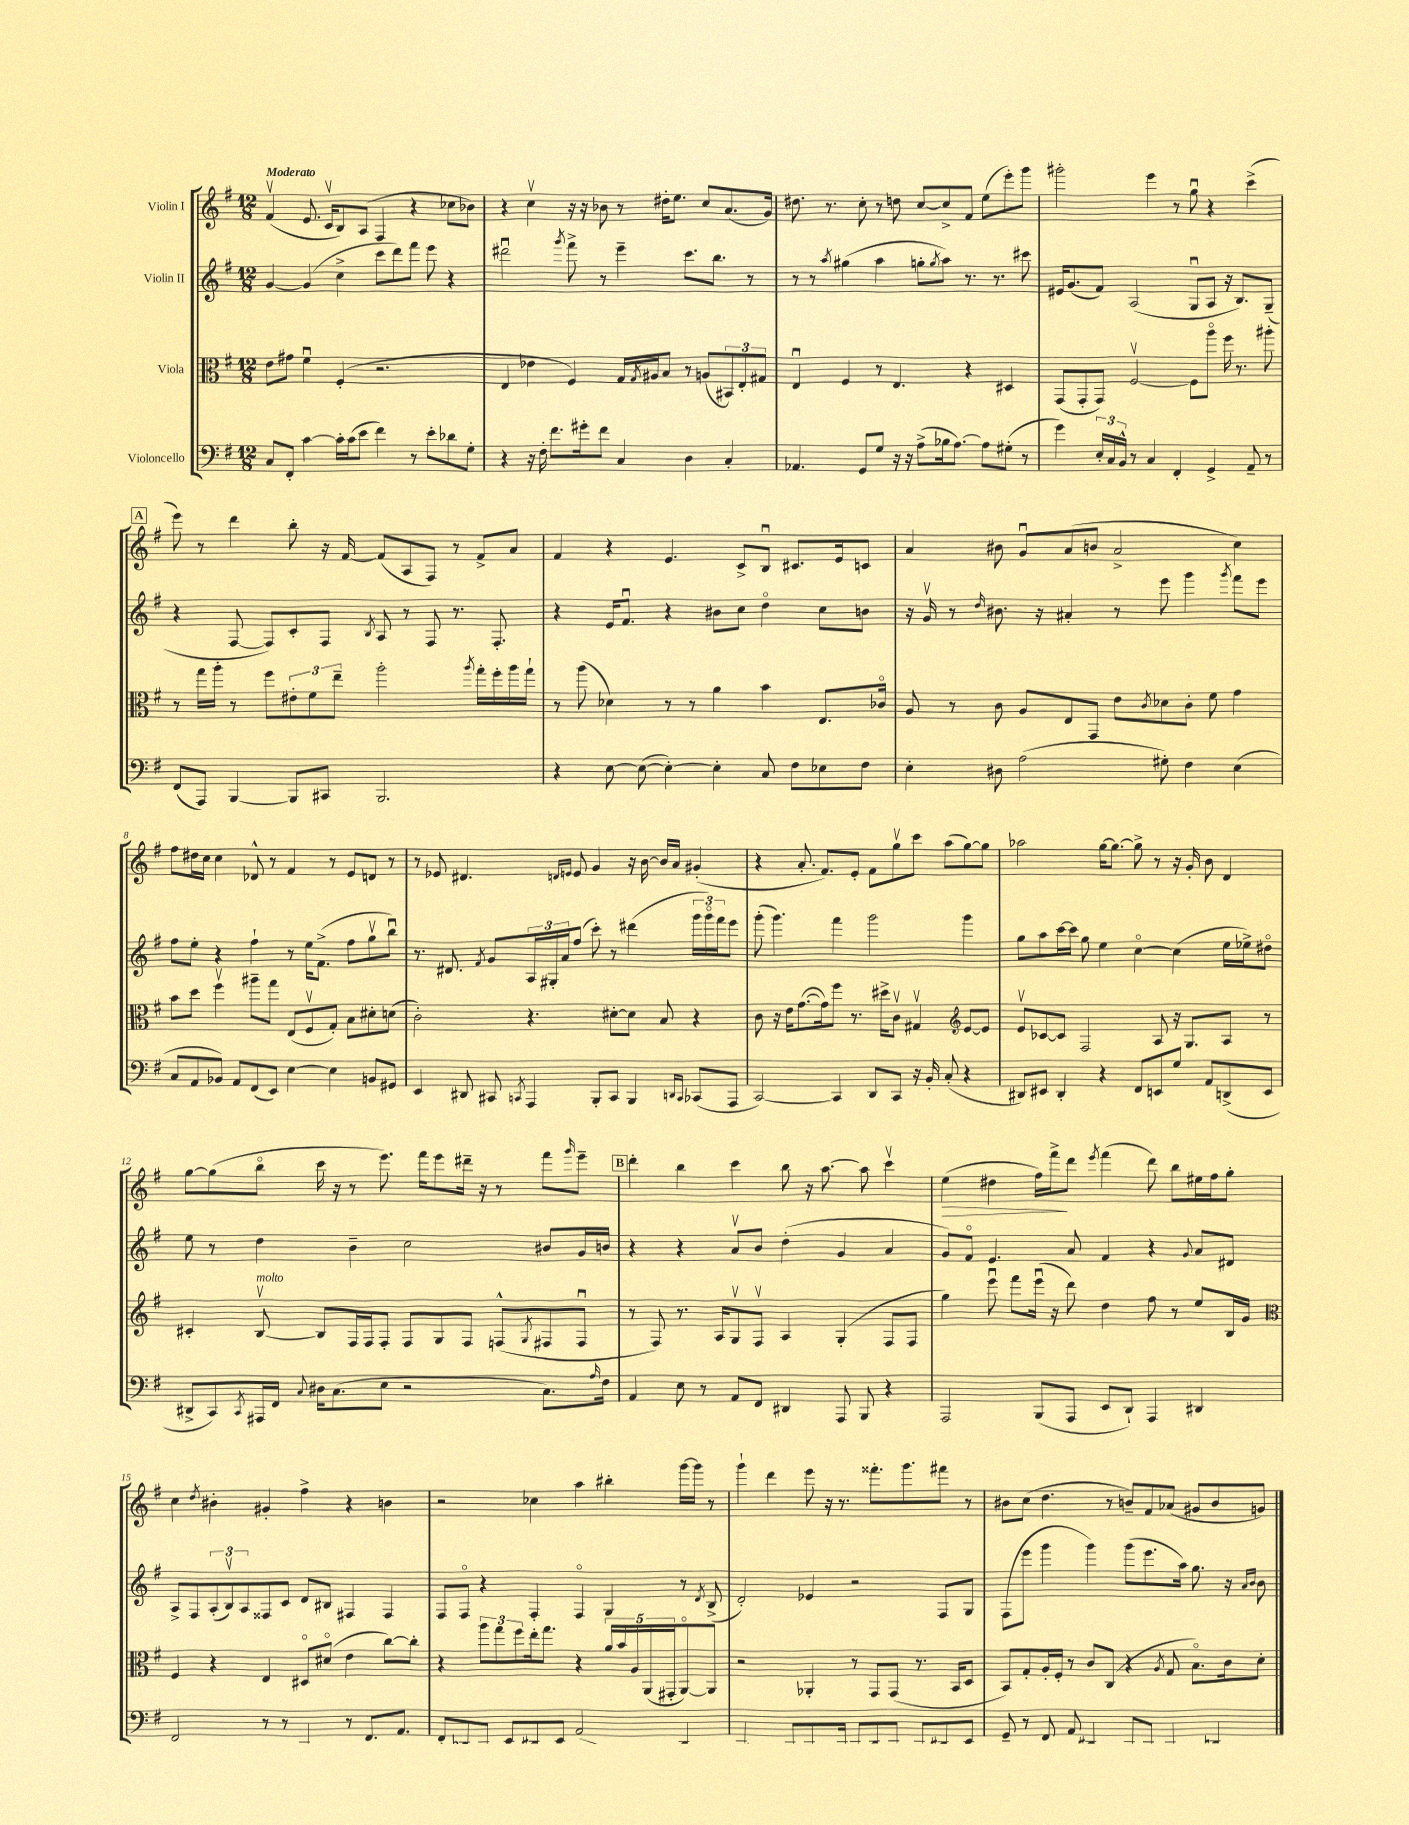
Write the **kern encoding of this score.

**kern	**kern	**kern	**kern	**dynam
*part4	*part3	*part2	*part1	*part1
*staff4	*staff3	*staff2	*staff1	*staff1
*I"Violoncello	*I"Viola	*I"Violin II	*I"Violin I	*
*clefF4	*clefC3	*clefG2	*clefG2	*
*k[f#]	*k[f#]	*k[f#]	*k[f#]	*
*M12/8	*M12/8	*M12/8	*M12/8	*
=1	=1	=1	=1	=1
!	!	!	!LO:TX:a:B:t=Moderato	!
8C/L	8e\L	[4g/	(4f#v/	.
8FF#'/J	8g#X\J	.	.	.
[4c\	4f#u\	(4g/]	8.e/	.
.	.	.	16cv/KL	.
16c'\LL]	(4F#'/	4cc^\	8B/)	.
(16c\J	.	.	.	.
8e\J	.	.	(8A/J	.
4f#\)	2.r	8ccc\L	4F#/	.
.	.	8ddd\)	.	.
8r	.	8fff#\J	4r	.
8e'\L	.	8eee\	.	.
8d-X\	.	4r	8cc-X\L	.
8G'\J	.	.	8b-X\J)	.
=2	=2	=2	=2	=2
4r	4E/	2ddd#Xu\	4r	.
16r	4e-X\	.	4ccv\	.
16F#'\	.	.	.	.
8.f#\L	.	.	.	.
.	.	8qggg/	.	.
.	4F#/)	8fff#^\	16r	.
16g#X'\k	.	.	16r	.
8f#\J	.	8r	8b-X\	.
4C/	16G/LL	4eee~\	8r	.
.	8qG/	.	.	.
.	16A#X/J	.	.	.
.	8B/J	.	16dd#X'\KL	.
.	.	.	8.ee\J	.
4D\	8r	8.ccc\L	.	.
.	(8An/L	.	8cc/L	.
.	.	8.bb\J	.	.
4C'/	12BB#X/)	.	(8.a/	.
.	12E'/	.	.	.
.	.	8r	.	.
.	12G#X/J	.	.	.
.	.	.	16g/Jk)	.
=3	=3	=3	=3	=3
4.AA-X/	4Eu/	8r	8.dd#X\	.
.	.	8r	.	.
.	.	.	8.r	.
.	.	8qaa/	.	.
.	4F#/	(4gg#X\	.	.
8GG/L	.	.	8cc'\	.
8G/J	8r	4aa\	8r	.
16r	4.E/	.	8ddn\	.
16r	.	.	.	.
(8A^\L	.	8ggn'\L	[8cc/L	.
.	.	8qgg/	.	.
16B-X\k	.	8aa\J)	8cc^/]	.
[8.A\J)	.	.	.	.
.	4r	8.r	8f#/J	.
8A\L]	.	.	(8ee\L	.
.	.	8.r	.	.
(8G#X'\J	4D#X/	.	8eee'\)	.
8r	.	8ccc#X\	8ggg\J	.
=4	=4	=4	=4	=4
4g\)	(8GG/L	16e#X/KL	2ggg#X'\	.
.	.	(8.g/	.	.
.	8GG'/	.	.	.
24E'/LL	8GG/J)	8f#/J)	.	.
24C/	.	.	.	.
24BB^^/JJ	.	.	.	.
8r	[2F#v/	(2A/	.	.
4C/	.	.	4eee\	.
4FF#'/	.	.	8r	.
.	8F#\L]	8Gu/L	8ggu\	.
4GG^/	8aa\J	8A/J	4r	.
.	16ff#\	16r	.	.
.	8.r	8.B/L)	.	.
8AA~/	.	.	(4ccc^\	.
8r	8aa#X'\	(8G~/J	.	.
!!LO:LB:g=z
!!LO:REH:place=s1:t=A
=5	=5	=5	=5	=5
(8FF#/L	8r	4r	8eee\)	.
8AAA/J)	16gg\LL	.	8r	.
.	16aa'\JJ	.	.	.
[4BBB/	8r	[8F#/	4ddd\	.
.	8ff#\L	8F#/L])	.	.
8BBB/L]	12e#X'\	8c'/	8bb'\	.
.	12f#\	.	.	.
8CC#X/J	.	8F#/J	16r	.
.	12ee~\J	.	.	.
.	.	.	[16f#/	.
.	.	8qB/	.	.
2.BBB/	2aa'\	8A/	(8f#/L]	.
.	.	8r	8A/	.
.	.	8F#/	8F#/J)	.
.	.	8.r	8r	.
.	8qaa/	.	.	.
.	16gg'\LL	.	8f#^/L	.
.	16ff#'\	8.F#'/	.	.
.	16aa\	.	8a/J	.
.	16gg`\JJ	.	.	.
=6	=6	=6	=6	=6
4r	8r	4r	4f#/	.
.	(8aa\	.	.	.
[8E\	4d-X\)	16e/KL	4r	.
.	.	8.f#u/J	.	.
(8E\_	.	.	.	.
4E'\_)	8r	4r	4.e/	.
.	8r	.	.	.
4E'\]	4a\	8b#X\L	.	.
.	.	8cc\J	8c^/L	.
8C/	4b\	4dd\	8Bu/J	.
8F#\L	.	.	8.c#X/L	.
8E-X\	8.E/L	8cc\L	.	.
.	.	.	16e/k	.
8F#\J	.	8bn\J	8cn/J	.
.	16c-X/Jk	.	.	.
=7	=7	=7	=7	=7
4E'\	8A/	16r	4a/	.
.	.	16gv/	.	.
.	8r	8r	.	.
.	.	16qqdd/	.	.
8D#X\	8c\	8.b#X\	8b#X\	.
(2A\	8A/L	.	8gu/L	.
.	.	16r	.	.
.	8E/	4a#X'/	(8a/	.
.	8GG/J	.	8bn/J	.
.	8e\L	8r	2a^/	.
.	8qc/	.	.	.
8G#X'\)	8d-X\	8eee\	.	.
4F#\	8c'\J	4ggg\	.	.
.	8f#\	.	.	.
.	.	8qggg/	.	.
(4E\	4g\	8fff#\L	4cc\)	.
.	.	8eee\J	.	.
!!LO:LB:g=z
=8	=8	=8	=8	=8
8C/L	8b\L	8ff#\L	8ff#\L	.
8AA/	8dd\J	8ee'\J	16dd#X\L	.
.	.	.	16cc\JJ	.
8BB-X/J)	4ff#v\	4r	4cc\	.
8AA/L	.	.	.	.
(8FF#/	8aa#X~\L	4ff#`\	8d-X^^/	.
8EE/J)	8gg\J	.	8r	.
[4E\	(8E/L	8r	4f#/	.
.	8F#v/	16ee\KL	.	.
.	.	(8.f#^\J	.	.
4E\]	8G'/J)	.	8r	.
.	8B\L	8ff#\L	8e/L	.
8BBn/L	8d#X'\	8ggv\	8dn/J	.
8GG#X/J	(8dn\J	8bbu\J)	8r	.
=9	=9	=9	=9	=9
4EE/	2c'\)	8.r	8r	.
.	.	.	8e-X/	.
.	.	8.d#X/	.	.
8DD#X/	.	.	4.d#X/	.
.	.	8qf#/	.	.
8CC#X/	.	8g/L	.	.
8qCCn/	.	.	.	.
4AAA/	4.r	24A/L	.	.
.	.	24G#X'/	.	.
.	.	24a/J	.	.
.	.	.	16qqdn/LL	.
.	.	.	16qqen/JJ	.
.	.	(8ff#/J	8e/	.
8BBB'/L	.	8ccc'\)	4g/	.
8CC/J	[8d#X'\L	8r	.	.
4BBB/	8d#\J]	(4ddd#X\	16r	.
.	.	.	[16b\	.
.	8B/	.	16b/LL]	.
.	.	.	16a/JJ	.
16qqDDn/LL	.	.	.	.
16qqCC/JJ	.	.	.	.
(8CC-X/L	4r	24ggg\LL	(4g#X'/	.
.	.	24ggg\)	.	.
.	.	24fff#\J	.	.
8AAA/J	.	8eee\J	.	.
=10	=10	=10	=10	=10
[2CC/)	8c\	(8ggg'\	4r	.
.	16r	4.ggg\)	.	.
.	16e\KL	.	.	.
.	([8.g\	.	8.a'/	.
.	16g\k])	.	8.f#/L)	.
4CC/]	8ff#\J	4fff#\	.	.
.	8.r	.	8e'/J	.
8DD/L	.	2ggg\	8f#\L	.
.	16dd#X^\KL	.	.	.
8CC/J	8cv\J	.	8ggv\	.
16r	4G#Xv/	.	8ccc\J	.
16BB'/	.	.	.	.
(8C'/	.	.	(8aa\L	.
*	*clefG2	*	*	*
4r	[8e/L	4ggg\	[8gg\)	.
.	8e/J]	.	8gg\J]	.
=11	=11	=11	=11	=11
8DD#X/L)	8ev/L	8gg\L	2aa-X\	.
8EE#X/J	[8c-X/	8aa\	.	.
4DD#'/	8c-/J]	[16ccc\L	.	.
.	.	16ccc\JJ]	.	.
.	2F#/	8gg\	.	.
4r	.	4ee\	[16gg\KL	.
.	.	.	8.gg\J_	.
8FF#/L	.	[4cc\	8gg^\]	.
8EEn/	8A/	.	8r	.
8G/J	16r	(4cc\]	16r	.
.	8.G/L	.	16g'/	.
8AA/L	.	.	8b\	.
(8DDn^/	8A/J	16ee\LL	4d/	.
.	.	16ee-X^\J)	.	.
8EE/J	8r	8dd#X\J	.	.
!!LO:LB:g=z
=12	=12	=12	=12	=12
8DD#X^/L	4c#X'/	8ee\	[8gg\L	.
8CC/)	.	8r	(8gg\]	.
8qCC/	.	.	.	.
!	!LO:TX:a:i:t=molto	!	!	!
16AAA#X/L	[8Bv/	4dd\	8bb\J	.
16FF#/JJ	.	.	.	.
8qqC/	.	.	.	.
16D#X\KL	8B/L]	.	16ccc\	.
(8.C\	.	.	16r	.
.	16F#/L	4b~\	8r	.
.	16F#/J	.	.	.
8E\J	8F#'/J	.	8.eee\)	.
2r	8F#/L	2cc\	.	.
.	.	.	16fff#\KL	.
.	8G/	.	8eee\	.
.	8F#/J	.	16ddd#X~\Jk	.
.	.	.	16r	.
.	(8Fn^^/L	.	8r	.
.	8qG/	.	.	.
8.C\L)	8F#X/	8b#X/L	8fff#\L	.
.	.	.	16qqggg/	.
.	8F#u/J	16g/L	8eee~\J	.
16qqA/	.	.	.	.
16F#\Jk	.	16bn/JJ	.	.
!!LO:REH:place=s1:t=B
=13	=13	=13	=13	=13
4AA/	8r	4r	4ddd'\	.
.	8F#/)	.	.	.
8E\	8.r	4r	4bb\	.
8r	.	.	.	.
.	16A/KL	.	.	.
8AA/L	8Gv/	8av/L	4ccc\	.
8FF#/J	8F#v/J	8b/J	.	.
4DD#X/	4A/	(4dd'\	8bb\	.
.	.	.	16r	.
.	.	.	[8.aa\	.
8AAA/	(4G'/	4g/	.	.
8BBB/	.	.	8aa\]	.
4r	8F#/L	4a/	4cccv\	.
.	8F#/J	.	.	.
=14	=14	=14	=14	=14
!	!	!	!	!LO:HP:b
2AAA/	4gg\)	8g/L)	(4ee\	>
.	.	8f#/J	.	.
.	8eeeu\	4.e/	4dd#X\	.
.	8fff#\L	.	.	.
(8BBB/L	(16eeeu\Jk	.	16ff#\LL)	.
.	16r	.	16fff#^\J	.
8AAA/J	8ddd\)	8a/	8ddd\J	]
.	.	.	8qeee/	.
8EE/L	4dd\	4f#/	(4fff#\	.
8DD`/J)	.	.	.	.
4AAA/	8ff#\	4r	8ddd\)	.
.	8r	.	8bb\L	.
.	.	8qqg/	.	.
4DD#X/	8ee/L	8a/L	16ee#X\L	.
.	.	.	16ff#\J	.
.	16B/L	8d#X/J	8gg'\J	.
.	16g/JJ	.	.	.
!!LO:LB:g=z
=15	=15	=15	=15	=15
*	*clefC3	*	*	*
2FF#/	4F#/	8A^/L	4cc\	.
.	.	8F#/	.	.
.	.	.	8qdd/	.
.	4r	(12A'/	4b#X'\	.
.	.	12Bv/)	.	.
.	.	12A/	.	.
8r	4E/	8F##X/	4g#X'/	.
8r	.	8c/J	.	.
(4AAA/	8D#X/L	8d/L	4ff#^\	.
.	(8d#X/J	8B#X/J	.	.
8r	4e\	4F#X/	4r	.
8.FF#/L	.	.	.	.
.	[8cc\L)	4F#/	4bn\	.
8.AA/J	.	.	.	.
.	8cc'\J]	.	.	.
=16	=16	=16	=16	=16
8FF#'/L)	4r	8F#/L	2r	.
8DD-X/	.	8F#/J	.	.
(8CC^/J	12aa\L	4r	.	.
.	12gg\	.	.	.
8EE/L)	.	.	.	.
.	12ff#\	.	.	.
8DD#X'/	16ee'\k	4F#'/	4cc-X\	.
.	8.gg\J	.	.	.
8EE/J	.	.	.	.
(2AA/	4r	4F#/	4aa\	.
.	20a/LL	4G/	4bb#X'\	.
.	20b/	.	.	.
.	20A/	.	.	.
.	(20AA/	.	.	.
.	20GG#X'/J	.	.	.
4DD#/	[8AA/)	8r	[16ggg\LL	.
.	.	.	16ggg\JJ]	.
.	.	8qd/	.	.
.	8AA/J]	(8B^/	8r	.
=17	=17	=17	=17	=17
4.CC/	2r	2d'/)	4ggg`\	.
.	.	.	4ddd\	.
8AAA'/L)	.	.	.	.
8.BBB/	4AA-X'/	4e-X/	8eee\	.
.	.	.	16r	.
16AAA#X/Jk	.	.	8.r	.
(8BBB/L	8r	2r	.	.
8DD/	8GG/L	.	8.fff##X'\L	.
8BBB/J)	(8GG/J	.	.	.
.	.	.	8.ggg\	.
8CC/L	8.r	.	.	.
8DD#X/	.	8F#/L	8fff#X\J	.
.	16BB/KL	.	.	.
8EE/J	8D/J	8G/J	8r	.
=18	=18	=18	=18	=18
8GG~/	8BB/L)	(8F#\L	8b#X\L	.
8r	8G'/	8eee\J	(8cc\J	.
(8FF#^/	16A'/L	4ggg\	4.dd\	.
.	16F#'/JJ	.	.	.
8AA/	8r	.	.	.
4DD#X/	8c/L	4ggg\)	.	.
.	(8C/J	.	8r	.
8CC/L)	4r	(8ggg\L	8bn~/L)	.
(8BBB^/J	.	8.eee\	8f#/	.
.	8qA/	.	.	.
4CC/)	8G/	.	(8a-X/J	.
.	.	16aa\Jk)	.	.
.	8.B\L)	8.gg\	8g#X/L	.
4DDn/	.	.	8b/	.
.	16c\k	16r	.	.
.	.	16qqa/LL	.	.
.	.	16qqb/JJ	.	.
.	8d'\J	8b\	8gn/J)	.
==	==	==	==	==
*-	*-	*-	*-	*-
